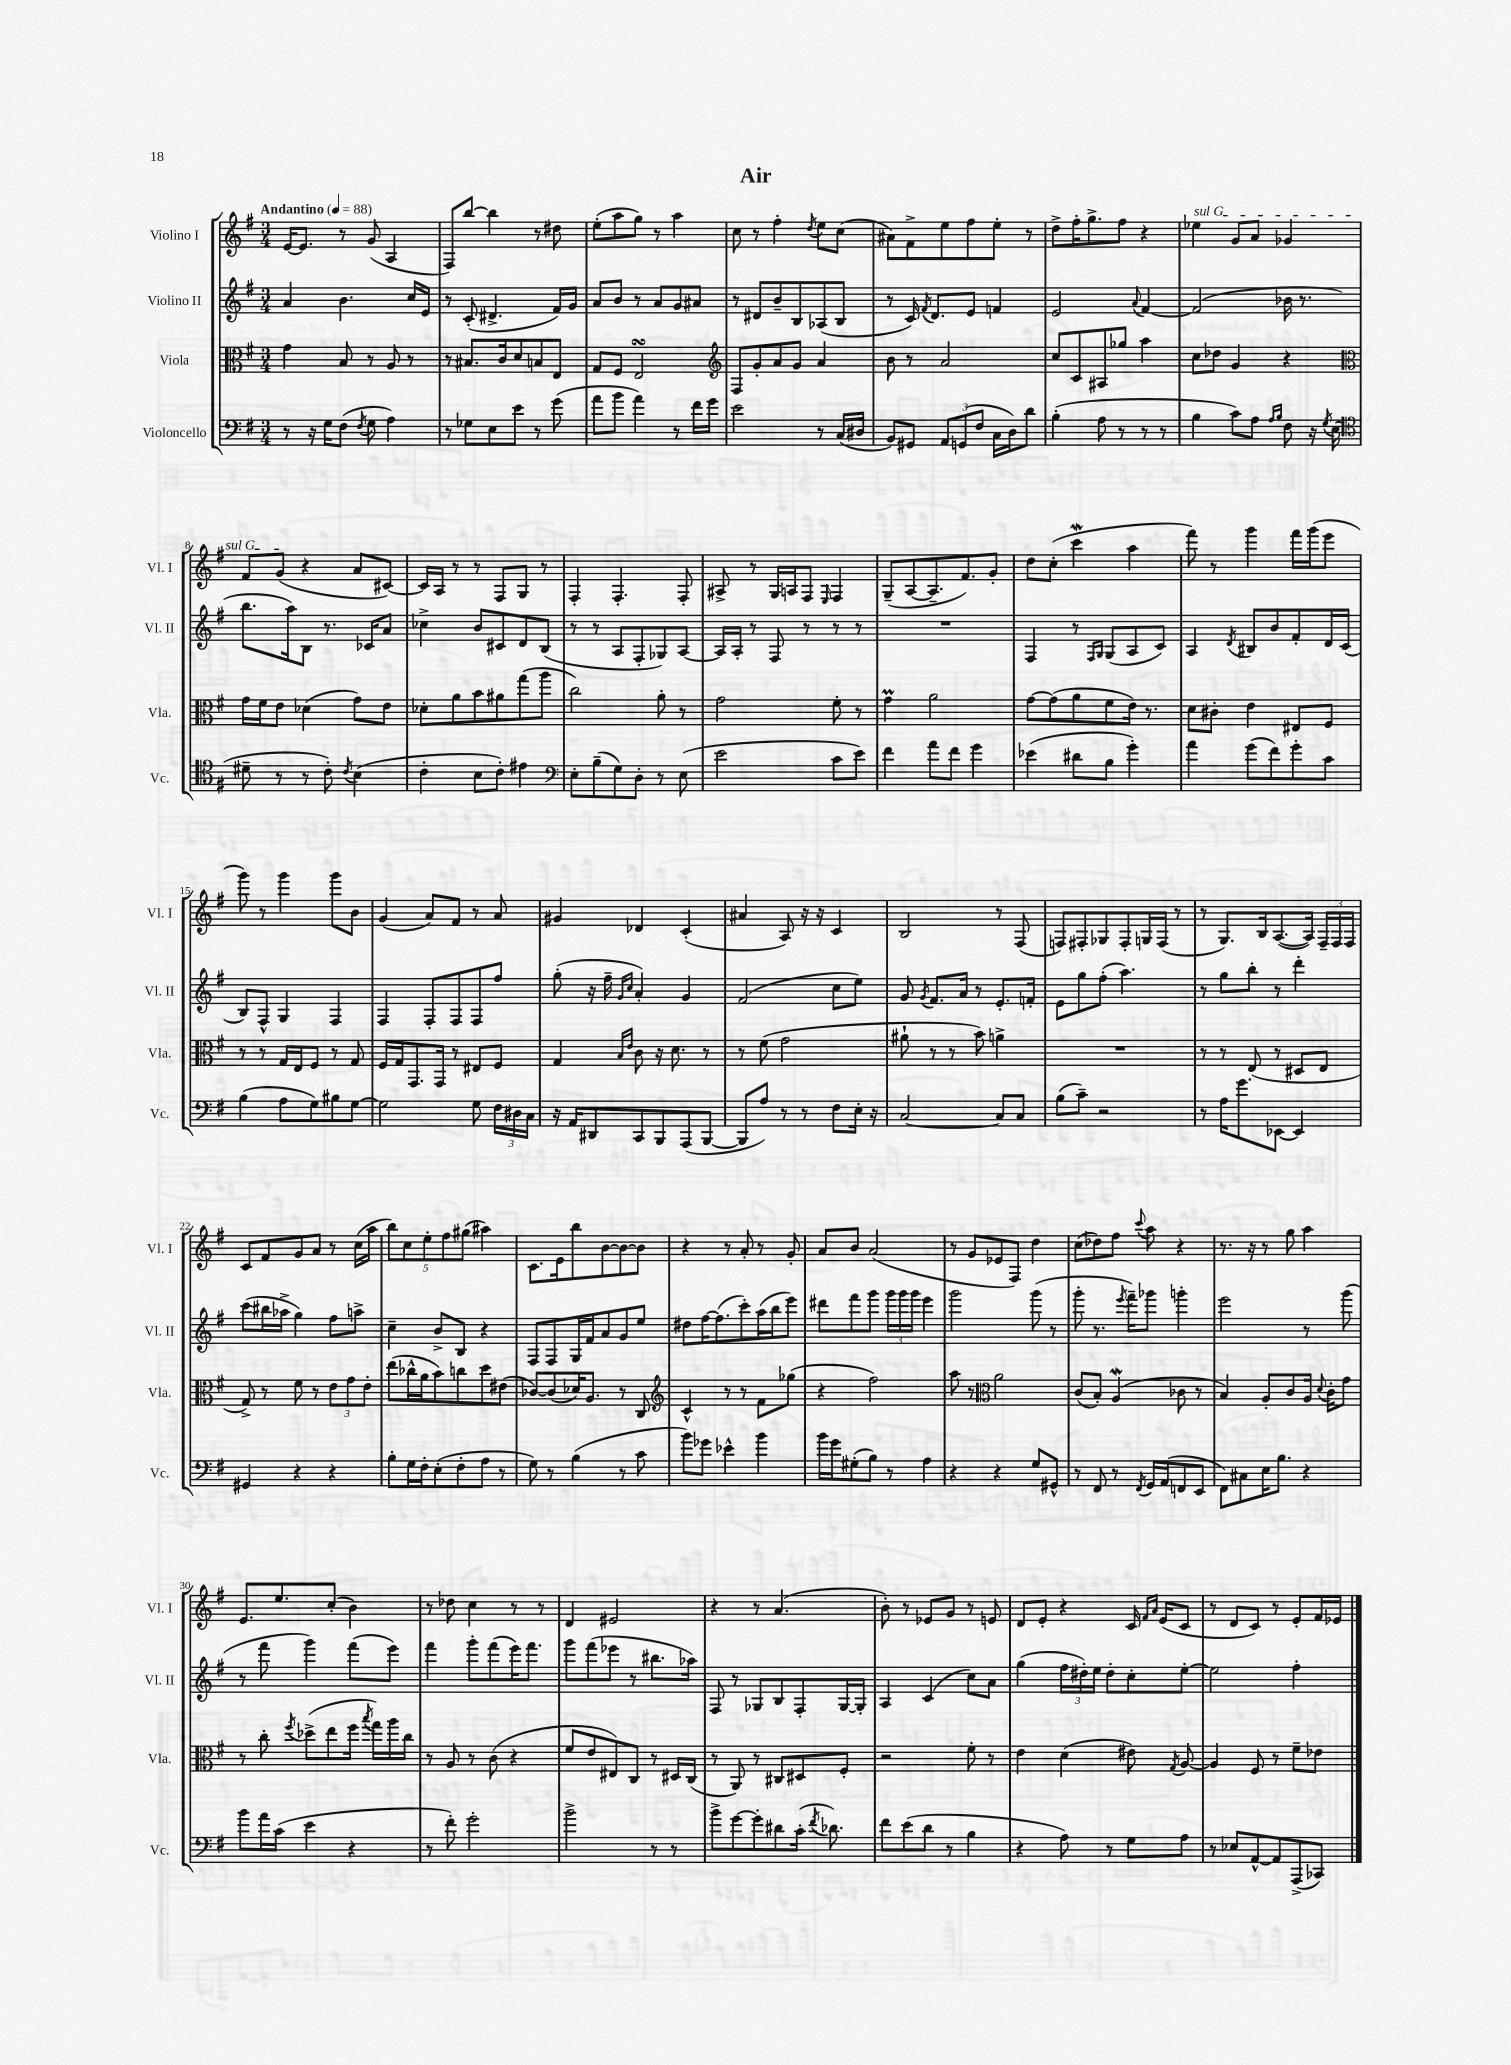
\header { title = "Air" }
<<
\new StaffGroup <<
\new Staff = "s0" \with { instrumentName = "Violino I" shortInstrumentName = "Vl. I" } {
    \clef treble \key g \major \numericTimeSignature \time 3/4 \tempo "Andantino" 4 = 88
    \autoBeamOff e'16[~ e'8.] r8 g'8( a4 |
    fis8[) b''8]~ b''4 r8 dis''8 |
    e''8[-.( a''8 g''8]) r8 a''4 |
    c''8 r8 fis''4-. \acciaccatura { d''8 } e''8[ c''8]( |
    ais'8[) fis'8-> e''8 fis''8 e''8]-. r8 |
    d''8[-> fis''16-. g''8.-> fis''8] r4 |
    \once \override TextSpanner.bound-details.left.text = \markup { \italic "sul G" } ees''4\startTextSpan g'8[ a'8] ges'4 |
    fis'8[ g'8]\stopTextSpan( r4 a'8[ cis'8]~) |
    cis'16[ a16] r8 r8 fis8[ g8] r8 |
    fis4-. fis4.-. fis8-. |
    ais8-> r8 g16[ a16 fis8] \grace { e16 } fis4 |
    g8[--( a8~ a8.-- fis'8.) g'8]-. |
    d''8[ c''8]-.( c'''4\mordent a''4 |
    fis'''8) r8 g'''4 fis'''16[ g'''16( e'''8] |
    g'''8) r8 g'''4 g'''8[ b'8] |
    g'4( a'8[) fis'8] r8 a'8 |
    gis'4 des'4 c'4-.( |
    ais'4 a8) r16 r16 c'4 |
    b2 r8 fis8( |
    f8[) fis8-. ges8 fis8-. g16 fis16]( r8 |
    r8 g8.[) b16 a8.~( a16]) \tuplet 3/2 { fis16[-- fis16 fis16] } |
    c'8[ fis'8 g'8 a'8] r8 c''16[( a''16] |
    \tuplet 5/4 { b''8[) c''8 e''8-. fis''8 gis''8]( } ais''4) |
    c'8.[ e'16 b''8 b'8~ b'8~ b'8] |
    r4 r8 a'8-. r8 g'8-. |
    a'8[ b'8] a'2( |
    r8 g'8[ ees'8 fis8]) d''4 |
    c''8[( des''8) fis''8] \appoggiatura { c'''8 } a''8 r4 |
    r8. r16 r8 g''8 a''4 |
    e'8.[ e''8. c''8]-.( b'4) |
    r8 des''8 c''4 r8 r8 |
    d'4 eis'2 |
    r4 r8 a'4.( |
    b'8-.) r8 ees'8[ g'8] r8 e'8 |
    d'8[ e'8]-. r4 c'16 \grace { fis'16[ a'16] } e'16[( c'8] |
    r8 d'8[ c'8]) r8 e'8[-. fis'16 ees'16] \bar "|." |
}
\new Staff = "s1" \with { instrumentName = "Violino II" shortInstrumentName = "Vl. II" } {
    \clef treble \key g \major \numericTimeSignature \time 3/4
    \autoBeamOff a'4 b'4. c''16[ e'16] |
    r8 c'8-.( dis'4.-> fis'16[) g'16] |
    a'8[ b'8] r8 a'8[ g'8 ais'8] |
    r8 dis'8[ b'8-- b8 aes8( b8] |
    r8 c'16) \acciaccatura { fis'8 } d'8.[ e'8] f'4 |
    e'2 \appoggiatura { a'8 } fis'4~ |
    fis'2( bes'16 r8. |
    b''8.[ a''16) b8] r8. ces'16[ a'8] |
    ces''4-> b'8[ cis'8 d'8 b8]( |
    r8 r8 a8[ fis8-. ges8) a8]~ |
    a16[ a16]-. r8 fis8 r8 r8 r8 |
    R2. |
    fis4 r8 \grace { fis16[ g16] } g8[( a8 c'8]) |
    a4 \acciaccatura { d'8 } bis8[ b'8 fis'8-. d'16 c'16]( |
    b8[) fis8]-^ g4 fis4 |
    fis4 fis8[-. fis8 fis8 fis''8] |
    g''8-.( r16 fis''16-- \grace { g'16[ c''16] } a'4-.) g'4 |
    fis'2( c''8[ e''8]) |
    g'8 \acciaccatura { g'8 } fis'8.[ a'16] r8 e'8.[-. f'16]-. |
    e'8[ g''8 fis''8]-.( a''4.) |
    r8 g''8[ b''8]-. r8 d'''4-. |
    c'''8[( bis''16 aes''16]-> g''4) fis''8[ a''8]-> |
    c''4-- b'8[-> b8] r4 |
    fis8[ fis8 g16 fis'16 a'8 g'8 e''8] |
    dis''8[ fis''16~ fis''8.( c'''8-.) a''16( b''16 e'''8]) |
    dis'''8[ fis'''8 g'''8] \tuplet 3/2 { g'''16[ g'''16 g'''16] } e'''4 |
    g'''2 g'''8( r8 |
    g'''8-. r8. \acciaccatura { e'''8 } fis'''16[--) ges'''8] g'''4-. |
    e'''2 r8 g'''8( |
    r8 fis'''8 g'''4) fis'''8[( e'''8]) |
    fis'''4 g'''8[-. fis'''8( e'''16) fis'''8.] |
    g'''8[ fis'''8( ees'''8] r8 bis''8.[ aes''16]) |
    fis8 r8 ges8[ b8 fis8-. ges16~ ges16]-. |
    a4 c'4( c''8[) a'8] |
    g''4( \tuplet 3/2 { fis''16[ dis''16-.) e''16] } dis''8[-. c''8-. e''8]~-. |
    e''2 fis''4-. \bar "|." |
}
\new Staff = "s2" \with { instrumentName = "Viola" shortInstrumentName = "Vla." } {
    \clef alto \key g \major \numericTimeSignature \time 3/4
    \autoBeamOff g'4 b8 r8 a8 r8 |
    r8 bis8.[ c'16 d'8 b8 e8] |
    g8[ fis8] e2\turn |
    \clef treble fis8[ g'8-. a'8 g'8] a'4 |
    b'8 r8 a'2 |
    c''8[ c'8 ais8 ges''8] a''4 |
    c''8[ des''8] g'4 r4 |
    \clef alto g'16[ fis'16 e'8] des'4( g'8[) e'8] |
    des'8[-. a'8 b'8 ais'8 g''8( a''8] |
    c''2) a'8-. r8 |
    g'2 fis'8-. r8 |
    g'4\prall a'2 |
    g'8[~ g'8( a'8 fis'8 e'16]) r8. |
    d'8[ cis'8]-. e'4 eis8[ fis8] |
    r8 r8 g16[ e16 fis8] r8 g8 |
    fis16[ g16 g,8. g,16] r8 eis8[ fis8] |
    g4 \grace { b16[ e'16] } c'8 r16 d'8. r8 |
    r8 fis'8( g'2 |
    ais'8-! r8 r8 b'8) a'4-> |
    R2. |
    r8 r8 e8( r8 dis8[ e8] |
    g8->) r8 fis'8 r8 \tuplet 3/2 { e'8[ g'8 e'8]-. } |
    e''8[( ces''16-^ a'16 b'8) c''8 d''8 eis'8]( |
    ces'8[~) ces'8( des'16) a8.] r8 c8 |
    \clef treble c'4-^ r8 r8 fis'8[ ges''8]( |
    r4 fis''2) |
    a''8 r8 \clef alto a'2 |
    c'8[( b8]-.) a4\mordent( ces'8 r8 |
    b4) a8[-. c'8 a16] \appoggiatura { d'8 } c'16[-. g'8] |
    r8 c''8-. \acciaccatura { fis''8 } des''8[->( e''8 fis''16] \acciaccatura { b''8 } g''16[) a''16 c''16] |
    r8 a8 r8 c'8( r4 |
    fis'8[ e'8 eis8) c8] r8 dis16[ c16]( |
    r8 a,8) r8 cis8[ dis8 fis8]-. |
    r2 fis'8-. r8 |
    e'4 d'4( eis'8) \acciaccatura { g8 } a8~ |
    a4 fis8 r8 fis'8[-- ees'8] \bar "|." |
}
\new Staff = "s3" \with { instrumentName = "Violoncello" shortInstrumentName = "Vc." } {
    \clef bass \key g \major \numericTimeSignature \time 3/4
    \autoBeamOff r8 r16 g16[ fis8]( \acciaccatura { fis8 } g8 a4) |
    r8 ges8[ e8 e'8] r8 g'8( |
    a'8[ b'8] a'4) r8 fis'16[ g'16] |
    e'2 r8 c16[( dis16] |
    b,8[) gis,8] \tuplet 3/2 { a,8[ g,8( fis8] } c16[ d16) d'8] |
    b4-.( a8 r8 r8 r8 |
    b4 c'8[) a8] \grace { a16[ b16] } fis8 r16 \acciaccatura { g8 } e16( |
    \clef tenor dis'8-- r8 r8 c'8-.) \acciaccatura { c'8 } b4( |
    c'4-. b8[ c'8]-.) eis'4 |
    \clef bass e8[-. b8--( g8) d8]-. r8 e8( |
    e'2 c'8[ e'8]) |
    fis'4 a'8[ fis'8] g'4 |
    ees'4( dis'8[ b8] g'4-.) |
    a'4 g'8[( fis'8) g'8-. c'8] |
    b4( a8[ g8) bis8 g8]~ |
    g2 g8 \tuplet 3/2 { fis16[ dis16 c16] } |
    r16 a,16[ dis,8 c,8 b,,8 a,,8( b,,8]~ |
    b,,8[ a8]) r8 r8 fis8[ e16]-. r16 |
    c2~ c8[ c8] |
    b8[( c'8]--) r2 |
    r8 a16[ g'8. ees,8]~ ees,4 |
    gis,4 r4 r4 |
    b8[-. g16 fis16-. e8-.( fis8-. a8] r8 |
    g8) r8 b4( r8 c'8 |
    b'8[) ges'8] ees'4-^ b'4 |
    b'16[ g'16 gis8-.( b8]) r8 a4 |
    r4 r4 g8[ gis,8]-^ |
    r8 fis,8 r8 \acciaccatura { fis,8 } g,16[ a,16( f,8 e,8] |
    fis,8[) cis8 e16 b8.] r4 |
    b'8[ a'16 c'16]( e'4 r4 |
    r8 fis'8-.) g'2-. |
    b'2-> r8 r8 |
    b'8[-> g'8~ g'8-. dis'8 c'16]-.( \acciaccatura { fis'8 } des'8.) |
    fis'8[ e'8( d'8] r8 b4 |
    r4 a8) r8 g8[ a8] |
    r8 ees8[ a,8~-^ a,8 a,,8->( ces,8]) \bar "|." |
}
>>
>>
